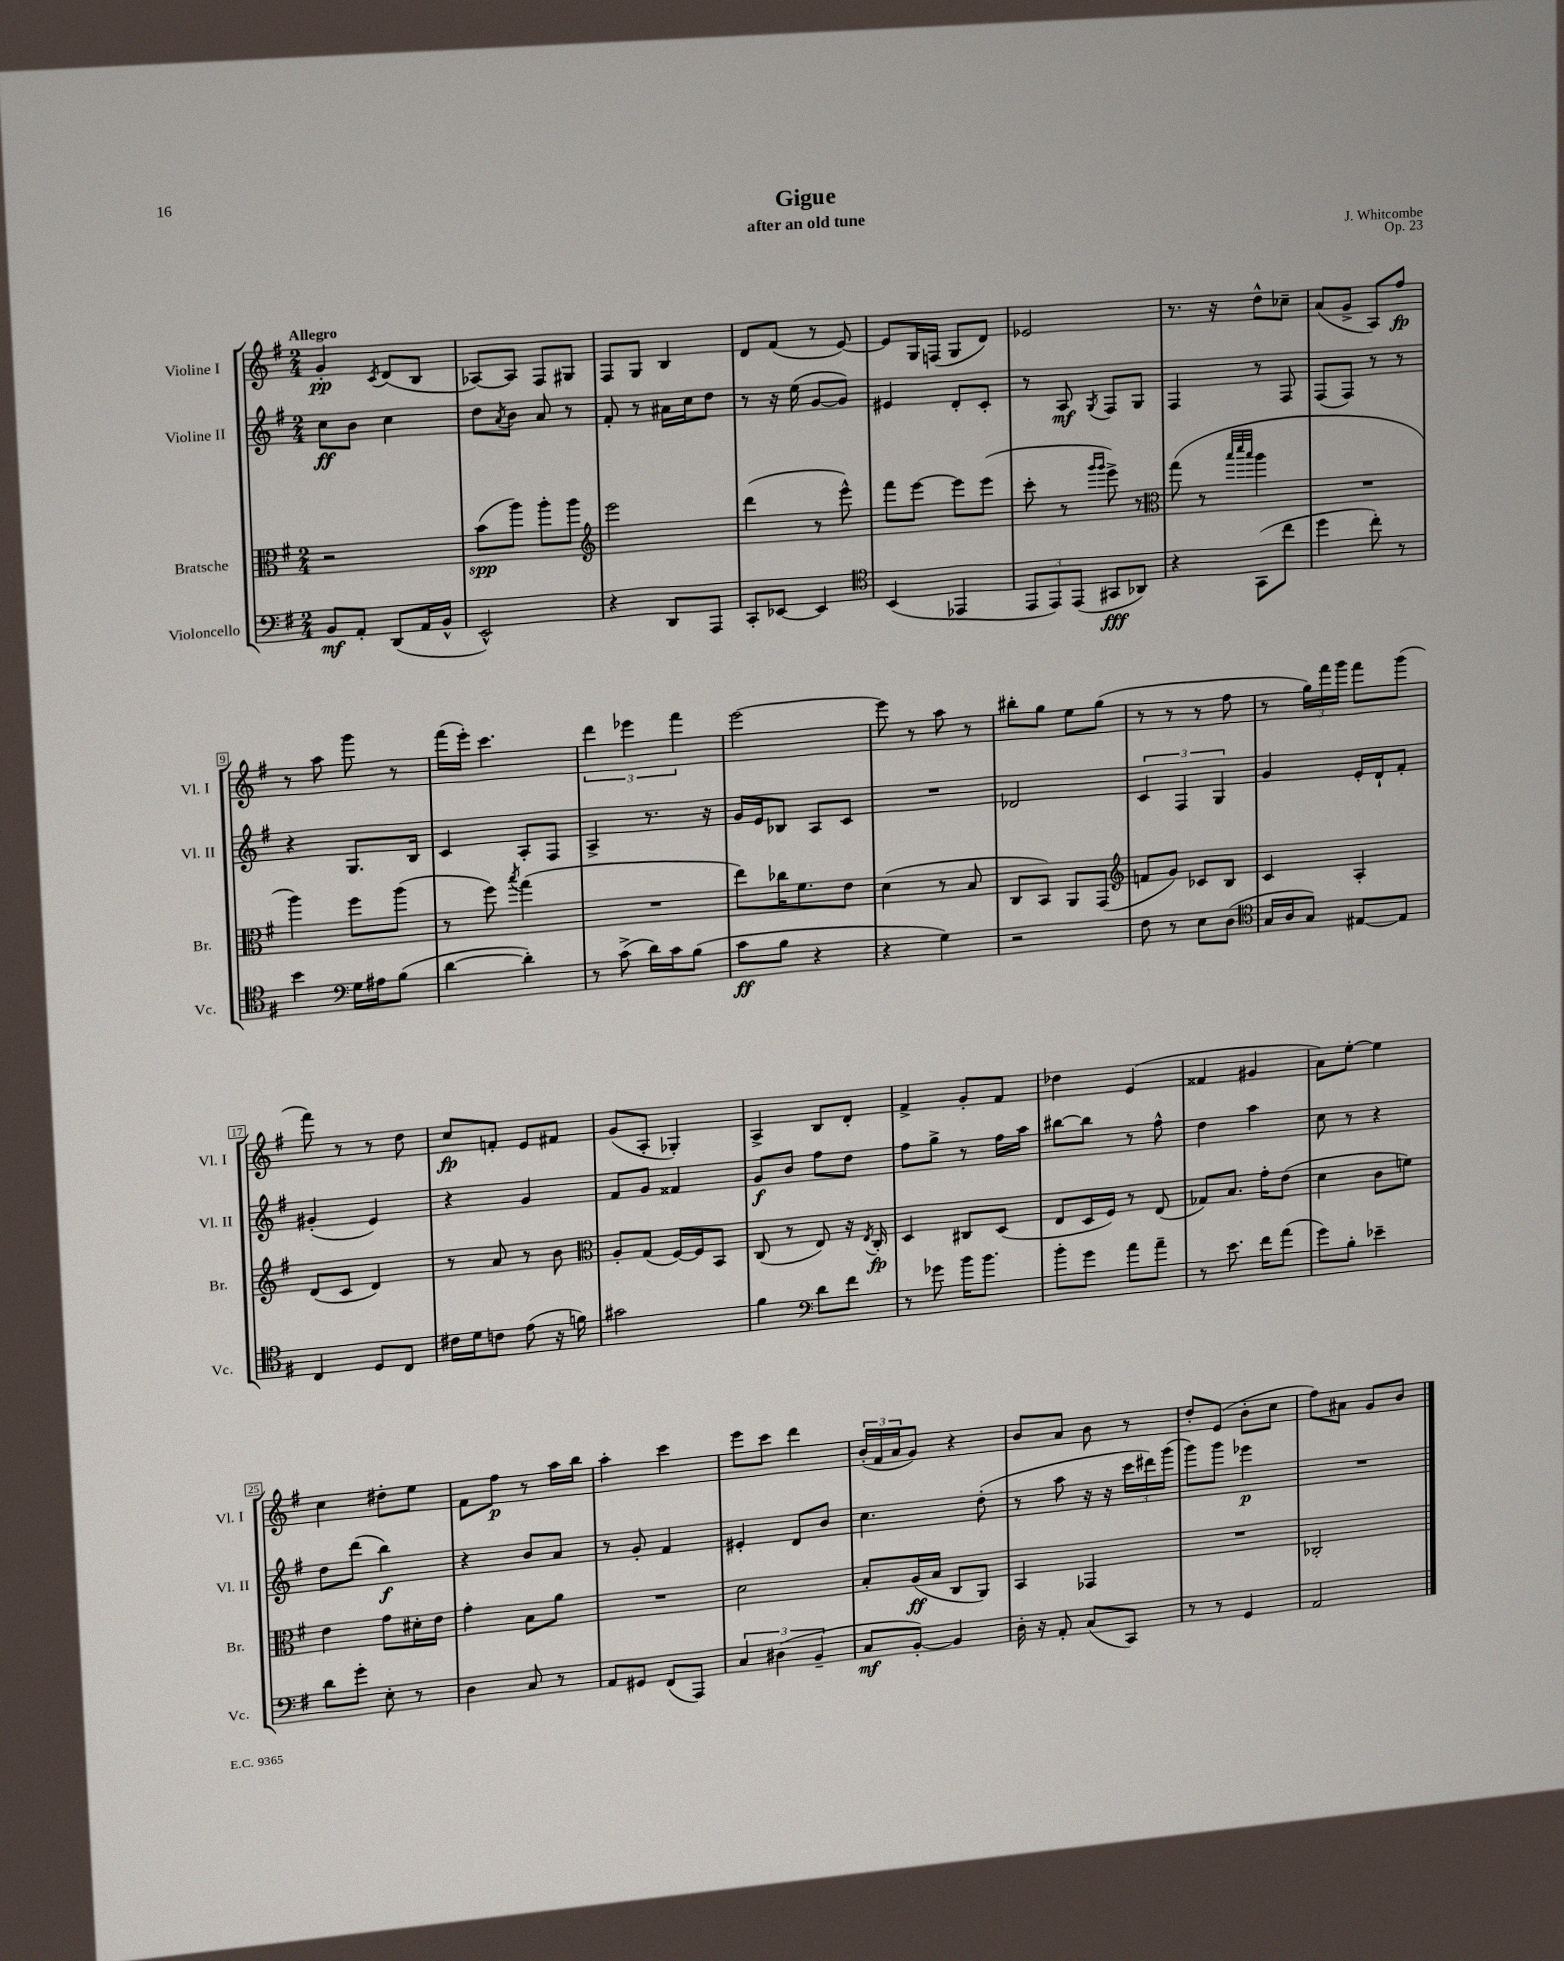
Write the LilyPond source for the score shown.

\header { title = "Gigue" composer = "J. Whitcombe" subtitle = "after an old tune" opus = "Op. 23" }
<<
\new StaffGroup <<
\new Staff = "s0" \with { instrumentName = "Violine I" shortInstrumentName = "Vl. I" } {
    \clef treble \key g \major \numericTimeSignature \time 2/4 \tempo "Allegro"
    g'4-.\pp \acciaccatura { c'8 } d'8( b8 |
    aes8~) aes8 fis8 gis8 |
    fis8 g8 b4 |
    d'8 fis'8( r8 e'8~) |
    e'8 g16 f16( g8 d'8) |
    ees'2 |
    r8. r16 d''8-^ ces''8-- |
    a'8( g'8-> a8) fis''8\fp |
    r8 a''8 g'''8 r8 |
    fis'''16( e'''16-.) c'''4. |
    \tuplet 3/2 { d'''4 ees'''4 fis'''4 } |
    e'''2~ |
    e'''8 r8 a''8 r8 |
    bis''8-. g''8 e''8 g''8( |
    r8 r8 r8 fis''8 |
    r8 \tuplet 3/2 { g''16) fis'''16 g'''16 } fis'''8 g'''8( |
    fis'''8) r8 r8 d''8 |
    c''8\fp f'8-. e'8 fis'8 |
    g'8( a8-. ges4-.) |
    a4-> b8 d'8-. |
    fis'4-> g'8-. fis'8 |
    des''4 e'4( |
    fisis'4 gis'4 |
    a'8) e''8~-. e''4 |
    c''4 dis''8-. e''8 |
    fis'8 fis''8\p r8 a''16 b''16 |
    a''4-. c'''4 |
    e'''8 c'''8 d'''4 |
    \tuplet 3/2 { b'16-.( fis'16 a'16 } g'8) r4 |
    b'8 a'8 b'8 r8 |
    d''8-. e'8( b'8-. c''8 |
    fis''8) ais'8 g'8 b'8 \bar "|." |
}
\new Staff = "s1" \with { instrumentName = "Violine II" shortInstrumentName = "Vl. II" } {
    \clef treble \key g \major \numericTimeSignature \time 2/4
    c''8\ff b'8 c''4 |
    d''8 \acciaccatura { a'8 } b'8 a'8 r8 |
    fis'8-. r8 ais'16 c''16 d''8 |
    r8 r16 e''16( g'8~ g'8) |
    eis'4 d'8-. c'8-. |
    r8 a8\mf \acciaccatura { g8 } fis8 g8 |
    fis4 r8 fis8 |
    fis8( fis8) r8 r8 |
    r4 g8. b16 |
    c'4 a8-. fis8 |
    a4-> r8. r16 |
    g'16 e'16 bes8 a8 c'8 |
    R2 |
    des'2 |
    \tuplet 3/2 { c'4 fis4 g4 } |
    g'4 e'16-. d'16-! fis'8-. |
    gis'4-.( e'4) |
    r4 g'4 |
    fis'8 g'8 fisis'4 |
    g'8\f b'8 fis''8 d''8 |
    fis''8 g''8-> r8 fis''16 a''16 |
    bis''8~ bis''8 r8 fis''8-^ |
    d''4 a''4 |
    c''8 r8 r4 |
    d''8 d'''8( b''4\f) |
    r4 b'8 a'8 |
    r8 g'8-. fis'4 |
    eis'4-. d'8 b'8 |
    c''4. d''8-.( |
    r8 a''8 r16 r16 \tuplet 3/2 { c'''16 dis'''16) g'''16( } |
    g'''8) g'''8 ees'''4\p |
    R2 \bar "|." |
}
\new Staff = "s2" \with { instrumentName = "Bratsche" shortInstrumentName = "Br." } {
    \clef alto \key g \major \numericTimeSignature \time 2/4
    r2 |
    b'8\spp( a''8) a''8-. a''8 |
    \clef treble e'''2 |
    d'''4( r8 e'''8-^) |
    fis'''8 e'''8~ e'''8 e'''8( |
    c'''8-. r8 \grace { g'''16 g'''16 } e'''8->) r8 |
    \clef alto g''8( r8 \grace { b''32 d'''32 b''32 } a''4 |
    R2 |
    a''4) fis''8 a''8( |
    r8 fis''8) \acciaccatura { b''8 } g''4( |
    R2 |
    e''8) ces''16 fis'8. e'8 |
    d'4( r8 b8 |
    c8 b,8) a,8 g,8( |
    \clef treble f'8 g'8) ces'8 b8 |
    c'4 a4-. |
    d'8( c'8 d'4) |
    r8 a'8 r8 b'8 |
    \clef alto a8-. g8( fis16~) fis16 b,8 |
    c8( r8 e8) r16 \acciaccatura { e8 } c16-.\fp |
    d4 cis8 d8( |
    e8 d16 fis16) r8 e8( |
    ges8) b8. g'16-. e'8( |
    d'4 c'8 f'8) |
    e'4 g'8 dis'16-. e'16 |
    g'4-. b8 a'8 |
    R2 |
    d'2 |
    b8-. a16\ff( b16 c8 a,8) |
    b,4 ges,4 |
    R2 |
    ces2-. \bar "|." |
}
\new Staff = "s3" \with { instrumentName = "Violoncello" shortInstrumentName = "Vc." } {
    \clef bass \key g \major \numericTimeSignature \time 2/4
    b,8\mf a,8-. d,8( a,16 b,16-^ |
    e,2-^) |
    r4 d,8 a,,8 |
    c,8-. ees,8~ ees,4 |
    \clef tenor b,4( ees,4 |
    \tuplet 3/2 { e,8 e,8) e,8( } gis,8\fff aes,8) |
    r4 g,8( c''8 |
    d''4 c''8-.) r8 |
    b'4 \clef bass g16 ais16 b8( |
    d'4~ d'4-.) |
    r8 c'8->( d'16) c'16 b8( |
    c'8\ff b8 r4 |
    r4 g4) |
    r2 |
    fis8 r8 e8 d8( |
    \clef tenor g16 a16 g8) eis8~ eis8 |
    c4 d8 c8 |
    cis'16 d'16 c'8 e'8( r16 f'16) |
    gis'2 |
    fis'4 \clef bass d'8 fis'8 |
    r8 ges'8 b'16 b'8. |
    b'8-. g'8 a'8 a'8-- |
    r8 e'8. fis'16 a'8( |
    g'8) b8-. ees'4-- |
    d'8 g'8-. e8-. r8 |
    d4 c8 r8 |
    a,8 gis,8 fis,8( a,,8) |
    \tuplet 3/2 { c4 dis4( b,4-- } |
    c8\mf b,8~-.) b,4 |
    d16-. r16 a,8-. c8( c,8) |
    r8 r8 g,4 |
    a,2 \bar "|." |
}
>>
>>
\layout { \context { \Score \override BarNumber.stencil = #(make-stencil-boxer 0.1 0.3 ly:text-interface::print) } }
